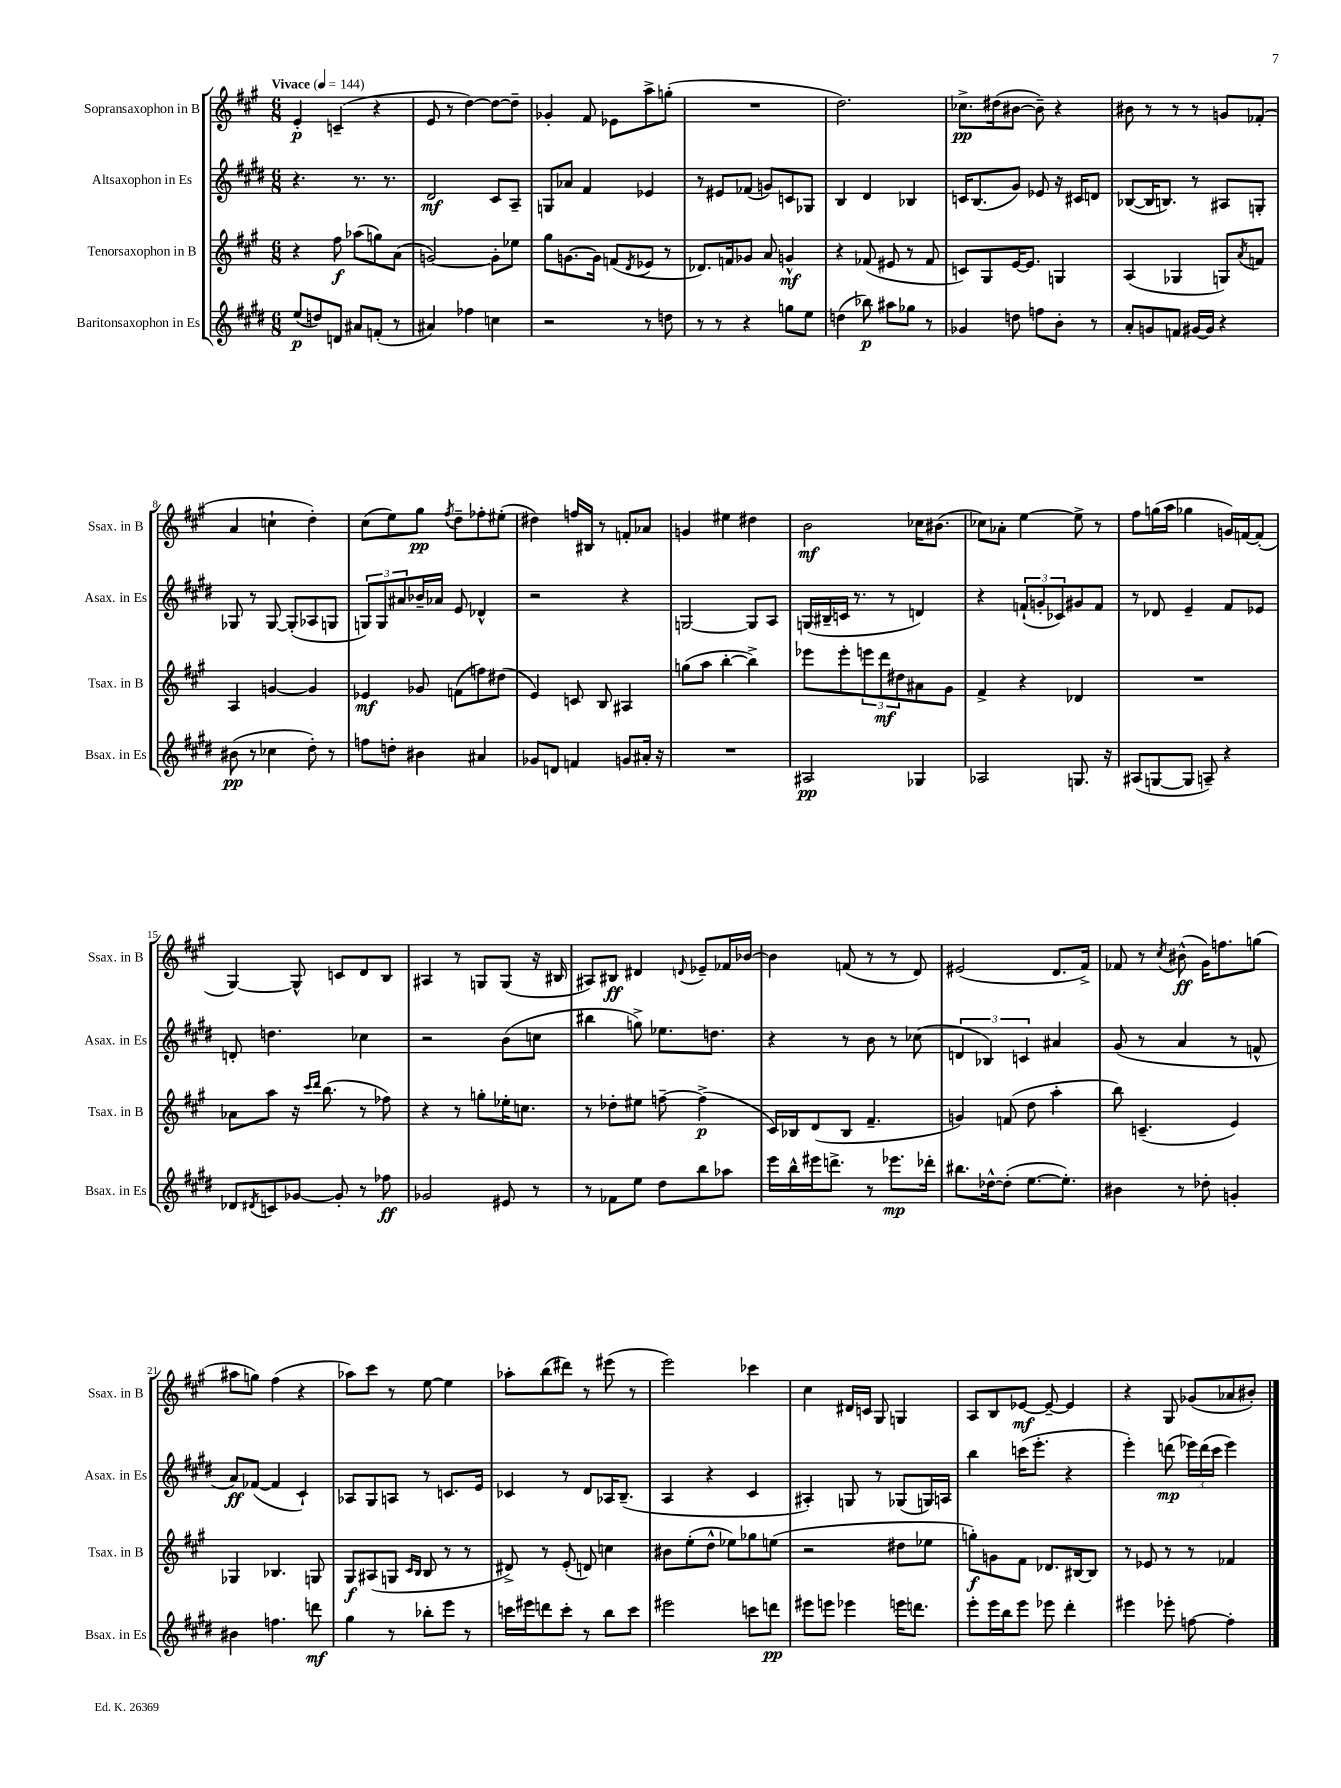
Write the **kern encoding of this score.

**kern	**kern	**kern	**kern
*staff4	*staff3	*staff2	*staff1
*clefG2	*clefG2	*clefG2	*clefG2
*k[f#c#g#d#]	*k[f#c#g#]	*k[f#c#g#d#]	*k[f#c#g#]
*M6/8	*M6/8	*M6/8	*M6/8
*MM144	*MM144	*MM144	*MM144
(8ee/L	4r	4.r	4e'/
8dd/)	.	.	.
8d/J	8ff#\	.	(4c~/
8a#/L	(8aa-\L	8.r	.
(8f'/J	8gg\)	.	4r
.	.	8.r	.
8r	(8a\J	.	.
=	=	=	=
4a#/)	[2g/)	2d#/	8e/
.	.	.	8r
4ff-\	.	.	[4dd\)
4cc\	8g'\]L	8c#/L	8dd\_L
.	8ee-\J	8A~/J	8dd~\]J
=	=	=	=
2r	8gg#\L	8G/L	4g-'/
.	[8.g\	8a-/J	.
.	.	4f#/	8f#/
.	16g\]Jk	.	.
.	(8f/L	.	8e-\L
.	8qd/	.	.
8r	8e-/J	4e-/	8aa^\
8dd\	8r	.	(8gg'\J
=	=	=	=
8r	8.d-/L)	8r	2.r
8r	.	8e#/L	.
.	16f/k	.	.
4r	8g-/J	(8f-/J	.
.	8a/	8g/L)	.
8gg\L	4g^^/	8c/	.
8ee\J	.	8G-/J	.
=	=	=	=
(4dd\	4r	4B/	2.dd\)
8bb-\)	(8f-/	4d#/	.
8aa#\L	8e#/	.	.
8gg-\J	8r	4B-/	.
8r	8f-/	.	.
=	=	=	=
4g-/	8c/L)	16c/LK	8.cc-^\L
.	.	(8.B/	.
.	8G#/	.	.
.	.	.	(16dd#\k
8dd\	[16e/K	8g#/J)	[8b#\J
.	8.e/]J	.	.
8ff\L	.	8e-/	8b#~\])
8b'\J	4G/	16r	4r
.	.	16c#/LK	.
8r	.	8d/J	.
=	=	=	=
8a'/L	(4A/	([8B-/L	8b#\
8g/	.	16B-/]K	8r
.	.	8.B/J)	.
8f/J	4G-/	.	8r
[16g#/LL	.	8r	8r
16g#/]JJ	.	.	.
4r	8G/L)	8A#/L	8g/L
.	8qa/	.	.
.	8f/J	8G'/J	(8f-'/J
=	=	=	=
(8b#\	4A/	8G-/	4a/
8r	.	8r	.
4cc-\	[4g/	[8G-/	4cc`\
.	.	(8G-'/]L	.
8dd#'\)	4g/]	8A-/	4dd'\)
8r	.	8G/J	.
=	=	=	=
8ff\L	4e-/	12G/L)	(8cc#\L
.	.	12G/	.
8dd'\J	.	.	8ee\)
.	.	12a#/	.
4b#\	8g-/	16b-~/L	8gg#\J
.	.	16a-/JJ	.
.	.	.	8qff#/
.	(8f\L	8e/	8dd~\L
4a#/	8ff\)	4d-^^/	8ff-'\
.	(8dd#\J	.	(8ee#'\J
=	=	=	=
8g-/L	4e/)	2r	4dd#\)
8d/J	.	.	.
4f/	8c/	.	16ff/LL
.	.	.	16B#/JJ
.	8B/	.	8r
8g/L	4A#/	4r	8f'/L
16a#'/Jk	.	.	8a-/J
16r	.	.	.
=	=	=	=
2.r	(8gg\L	[2G/	4g/
.	8aa\J	.	.
.	[4bb'\	.	4ee#\
.	4bb^\])	8G/]L	4dd#\
.	.	8A/J	.
=	=	=	=
2A#/	8eee-\L	(16G/LL	2b\
.	.	16B#~/	.
.	8eee-'\	16c/JJ	.
.	.	8.r	.
.	12eee\	.	.
.	12ddd\	.	.
.	.	8r	.
.	12dd#\	.	.
4G-/	8a#\	4d/)	16cc-\LK
.	.	.	(8.b#\J
.	8g#\J	.	.
=	=	=	=
2A-/	4f#^/	4r	8cc-\L)
.	.	.	8a-'\J
.	4r	(12f`/L	[4ee\
.	.	12g'/	.
.	.	12c-/)	.
8.G/	4d-/	8g#/	8ee^\]
.	.	8f/J	8r
16r	.	.	.
=	=	=	=
(8A#/L	2.r	8r	8ff#\L
[8G/	.	8d-/	(16gg\L
.	.	.	16aa\JJ
8G/]J	.	4e~/	4gg-\
8A~/)	.	.	.
4r	.	8f#/L	16g/LL)
.	.	.	[16f/J
.	.	8e-/J	(8f'/]J
=	=	=	=
8d-/L	8a-\L	8d'/	[4G#/)
8qd#/	.	.	.
8c/	8aa\J	4.dd\	.
[8g-/J	16r	.	8G#^^/]
.	16qqccc#/LL	.	.
.	16qqddd/JJ	.	.
.	(8.bb\	.	.
8g-'/]	.	.	8c/L
8r	8r	4cc-\	8d/
8ff-\	8ff-\)	.	8B/J
=	=	=	=
2g-/	4r	2r	4A#/
.	8r	.	8r
.	8gg'\L	.	8G/L
8e#/	16ee-'\K	(8b\L	(8G/J
.	8.cc\J	.	.
8r	.	8cc\J	16r
.	.	.	16B#/
=	=	=	=
8r	8r	4bb#\	8A#/L)
8f-\L	8dd-'\L	.	8B#/J
8ee\J	8ee#\J	8gg^\)	4d#/
8dd#\L	[8ff~\	8.ee-\L	.
.	.	.	8qqd/
8bb\	(4ff^\]	.	8e-~/L
.	.	8.dd\J	.
8aa-\J	.	.	16f-/L
.	.	.	[16b-/JJ
=	=	=	=
16eee\LL	16c#/LL)	4r	4b-\]
16bb^^\	16B-/J	.	.
16eee#\J	(8d/	.	.
8.ddd^\J	.	.	.
.	8B-/J	8r	(8f/
8r	4.f#~/	8b\	8r
8.eee-\L	.	8r	8r
.	.	(8cc-\	8d/)
16ddd-'\Jk	.	.	.
=	=	=	=
8.bb#\L	4g/)	6d/	(2e#/
.	.	6B-/)	.
[16dd-^^\k	.	.	.
(8dd-'\]J	(8f/	.	.
.	.	6c/	.
[8.ee\L	8dd\	.	.
.	4aa'\	4a#/	8.d/L
8.ee'\]J)	.	.	.
.	.	.	16f#^/Jk)
=	=	=	=
4b#\	8bb\)	(8g#/	8f-/
.	(4.c~/	8r	8r
.	.	.	8qcc#/
8r	.	4a/	(8b#^^\
8dd-'\	.	.	16g#\LK)
.	.	.	8.ff\
4g'/	4e/)	8r	.
.	.	8f^^/	(8gg\J
=	=	=	=
4b#\	4G-/	8a/L)	8aa#\L
.	.	([8f-/J	8gg\J)
4.ff\	4.B-/	4f-/]	(4ff#\
.	.	4c#`/)	4r
8ddd\	8G/	.	.
=	=	=	=
4gg#\	8G#/L	8A-/L	8aa-\L)
.	(8A#/	8G#/	8ccc#\J
8r	8G/J	8A/J	8r
.	16qqc#/LL	.	.
.	16qqB/JJ	.	.
8bb-'\L	8B/	8r	[8ee\
8eee\J	8r	8.c/L	4ee\]
8r	8r	.	.
.	.	16e/Jk	.
=	=	=	=
16ccc\LL	8d#^/)	4c-/	8aa-'\L
16eee#\J	.	.	.
8ddd\	8r	.	(8bb\
8ccc'\J	(8e'/	8r	8ddd#\J)
8r	8d/)	8d#/L	8r
8bb\L	4cc\	16A-/K	(8eee#\
.	.	(8.B~/J	.
8ccc\J	.	.	8r
=	=	=	=
2eee#\	8b#\L	4A/	2eee\)
.	(8ee'\	.	.
.	8dd^^\J	4r	.
.	8ee-\L)	.	.
8ccc\L	8gg-\	4c#/	4ccc-\
8ddd\J	(8ee\J	.	.
=	=	=	=
8eee#\L	2r	4A#'/)	4cc#\
8eee\J	.	.	.
4eee-\	.	8G/	16d#/LL
.	.	.	16c/JJ
.	.	8r	8G#/
16eee\LK	8dd#\L	(8G-/L	4G/
8.ddd\J	.	.	.
.	8ee-\J	16G/L)	.
.	.	16A/JJ	.
=	=	=	=
8eee'\L	8gg'\L)	4bb\	8A/L
16eee\L	8g\	.	8B/
16bb\J	.	.	.
8eee\J	8f#\J	(16ccc\LK	[8e-/J
.	.	8.eee'\J	.
8eee-\	8.d-/L	.	8e-~/_
4ddd#'\	.	4r	4e-/]
.	[16B#/k	.	.
.	8B#/]J	.	.
=	=	=	=
4eee#\	8r	4eee'\)	4r
.	8e-/	.	.
8eee-'\	8r	(8ddd\	8G#/
[8ff\	8r	24eee-\LL)	(8g-/L
.	.	(24ddd\	.
.	.	24ccc#\JJ	.
4ff'\]	4f-/	4eee-\)	8a-/
.	.	.	8b#'/J)
==	==	==	==
*-	*-	*-	*-
